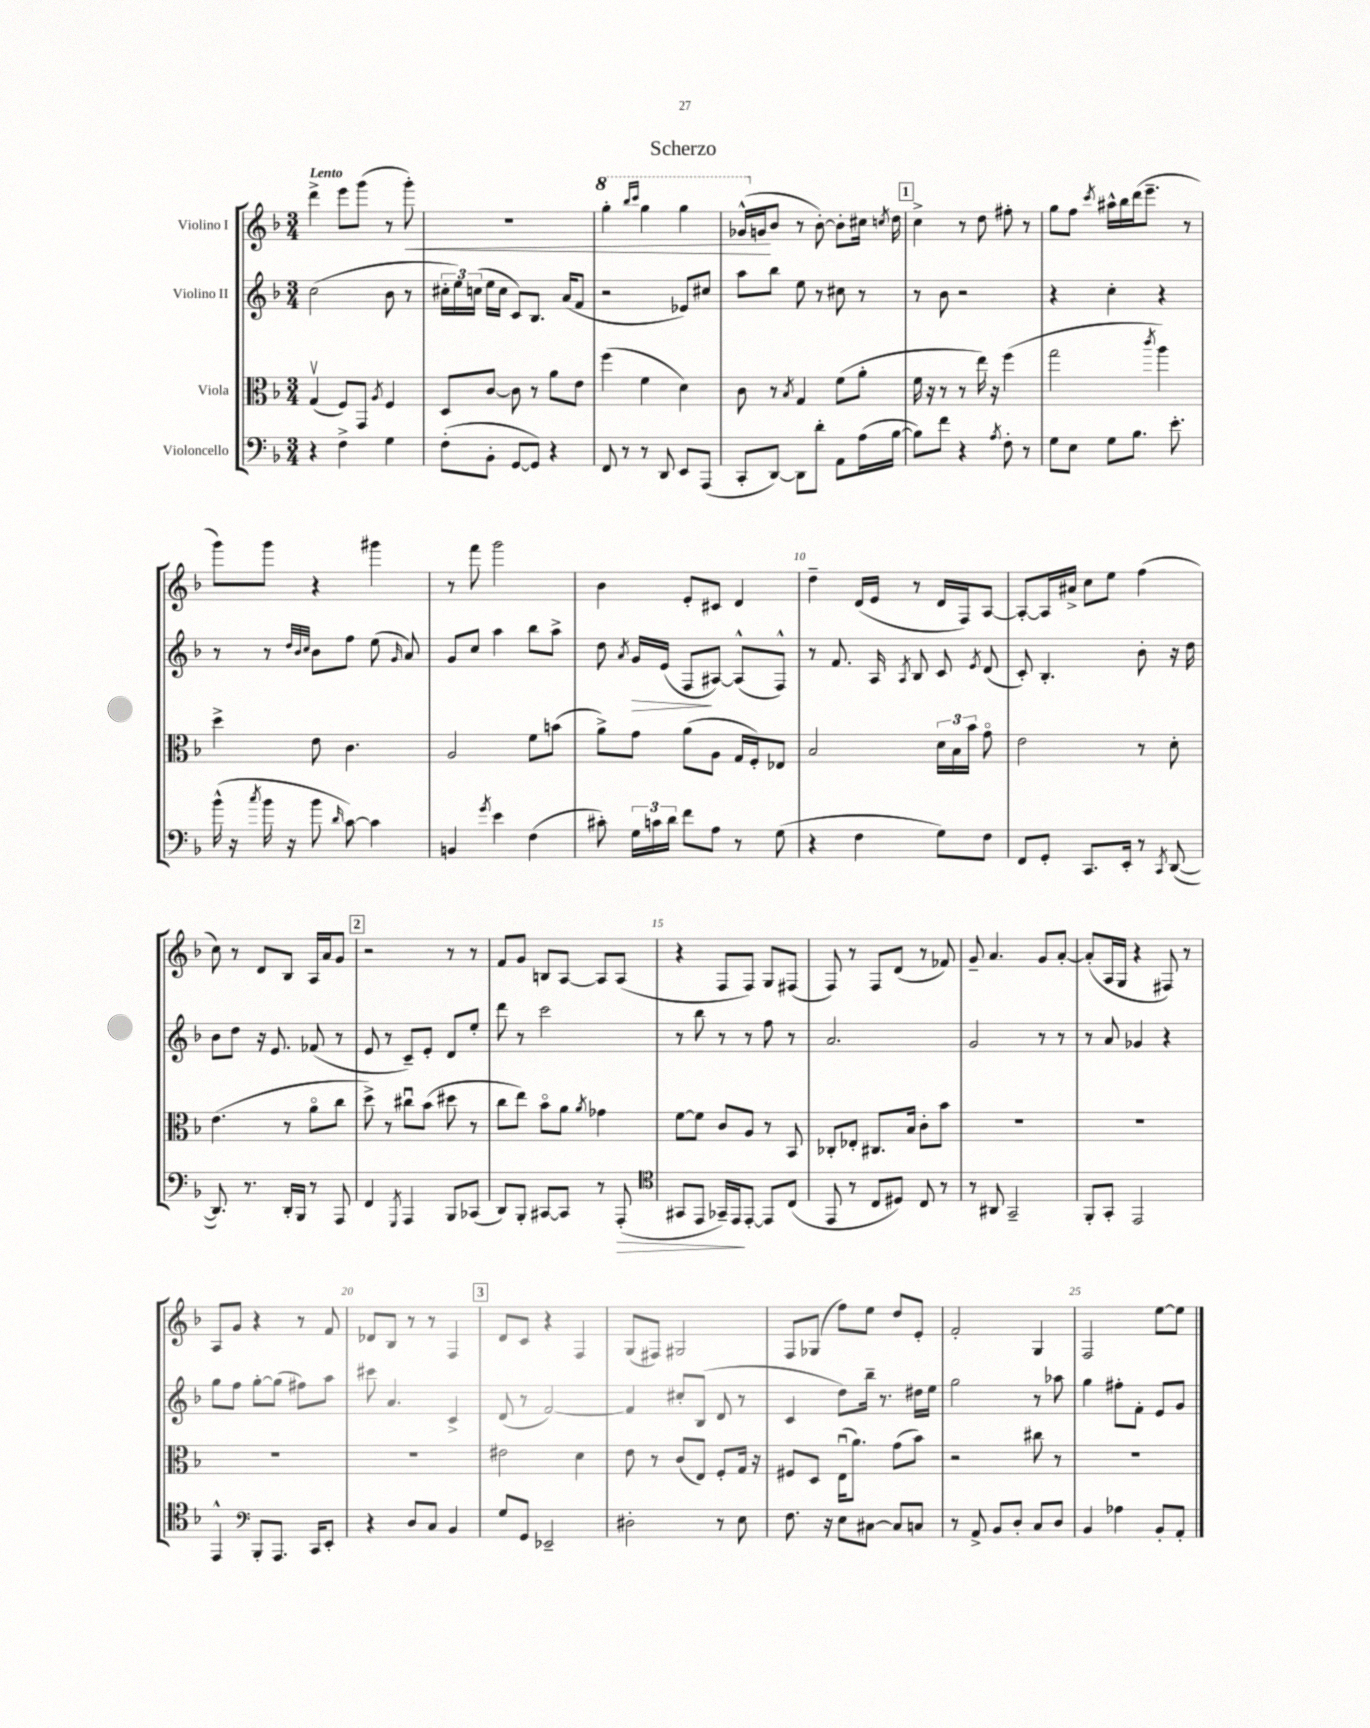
\header { title = "Scherzo" }
<<
\new StaffGroup <<
\new Staff = "s0" \with { instrumentName = "Violino I" } {
    \clef treble \key f \major \numericTimeSignature \time 3/4 \tempo "Lento"
    \autoBeamOff d'''4-> e'''8[ g'''8]( r8 g'''8-.\<) |
    R2. |
    \ottava #1 g'''4-. \grace { bes'''16[ c''''16] } g'''4 g'''4 |
    ges''16[-^( \ottava #0 g'!16\! bes'8] r8 bes'8~-.) bes'8[-. cis''16] \acciaccatura { c''8 } d''16 |
    \mark \markup { \box "1" } c''4-> r8 d''8 fis''8-. r8 |
    g''8[ f''8] \acciaccatura { c'''8 } ais''16[-^ bes''16 d'''16( e'''8.]-- r8 |
    g'''8[) g'''8] r4 gis'''4 |
    r8 f'''8 g'''2 |
    bes'4 e'8[-. cis'8] d'4 |
    d''4-- d'16[( e'16] r8 d'16[ f16) a8]~ |
    a8[~-. a16 ais'16]-> c''8[ e''8] f''4( |
    c''8) r8 d'8[ bes8] a16[ a'16 g'8] |
    \mark \markup { \box "2" } r2 r8 r8 |
    f'8[ g'8] b8[ a8]~ a8[ a8]( |
    r4 f8[ f8]) g8[ fis8]( |
    f8) r8 f8[ d'8]( r8 fes'8) |
    g'8-- a'4. g'8[ a'8]~-. |
    a'8[-.( a16 g16] r4 fis8) r8 |
    a8[ g'8] r4 r8 f'8 |
    des'8[ bes8] r8 r8 f4 |
    \mark \markup { \box "3" } d'8[ c'8] r4 f4 |
    g8[( fis8]) gis2 |
    f8[ ges8]( f''8[) e''8] d''8[ e'8]-. |
    f'2-. g4 |
    f2 e''8[~ e''8] \bar "|." |
}
\new Staff = "s1" \with { instrumentName = "Violino II" } {
    \clef treble \key f \major \numericTimeSignature \time 3/4
    \autoBeamOff c''2( bes'8 r8 |
    \tuplet 3/2 { cis''16[-. e''16) c''16]( } e''16[ c''16] c'8[) bes8.] a'16[( f'8] |
    r2 ees'8[) cis''8] |
    a''8[ bes''8] e''8 r8 cis''8 r8 |
    \mark \markup { \box "1" } r8 bes'8 r2 |
    r4 c''4-. r4 |
    r8 r8 \grace { d''32[ bes'32 c''32] } bes'8[ f''8] e''8( \grace { g'16 } a'8) |
    g'8[ c''8] a''4 bes''8[ a''8]-> |
    d''8 \acciaccatura { a'8 } g'16[\> e'16]( f8[\! ais8]~) ais8[-^( f8]-^) |
    r8 f'8. a16 \acciaccatura { a8 } bes8 c'8 \acciaccatura { e'8 } d'8( |
    c'8-.) bes4.-. bes'8-. r16 d''16 |
    bes'8[ d''8] r16 e'8. fes'8( r8 |
    \mark \markup { \box "2" } e'8 r8 c'8[--) e'8]-. d'8[ e''8]-. |
    d'''8 r8 c'''2 |
    r8 bes''8 r8 r8 f''8 r8 |
    a'2. |
    g'2 r8 r8 |
    r8 a'8 ges'4 r4 |
    g''8[ f''8] g''8[~-. g''8]( fis''8[) a''8] |
    cis'''8 a'4. c'4-> |
    \mark \markup { \box "3" } d'8( r8 f'2~) |
    f'4 cis''8[-. bes8]( d'8 r8 |
    c'4 d''8[) bes''16]-- r8. dis''16[ e''16] |
    g''2 r8 aes''8 |
    g''4 fis''8[-. f'8]-. e'8[ g'8] \bar "|." |
}
\new Staff = "s2" \with { instrumentName = "Viola" } {
    \clef alto \key f \major \numericTimeSignature \time 3/4
    \autoBeamOff g4\upbow( f8[) g,8] \acciaccatura { a8 } f4 |
    d8[ c'8]~ c'8 r8 a'8[ e'8] |
    f''4( f'4 d'4) |
    c'8 r8 \acciaccatura { bes8 } g4 f'8[( a'8]-. |
    \mark \markup { \box "1" } f'16 r16 r8 r8 e''16) r16 f''4( |
    g''2 \acciaccatura { c'''8 } a''4) |
    d''4-> e'8 c'4. |
    a2 f'8[ b'8]( |
    a'8[->) g'8] a'8[( a8] g16[ f16-.) ees8] |
    bes2 \tuplet 3/2 { d'16[ bes16 bes'16] } g'8\flageolet |
    e'2 r8 d'8-. |
    e'4.( r8 a'8[\flageolet c''8] |
    \mark \markup { \box "2" } d''8->) r8 cis''8[\downbow bes'8]( dis''8 r8 |
    c''8[ e''8]) bes'8[\flageolet a'8] \acciaccatura { a'8 } ges'4 |
    f'8[~ f'8] c'8[ a8] r8 bes,8 |
    ces8[-. ees8]-. cis8.[ bes16] c'8[-. bes'8] |
    R2. |
    R2. |
    R2. |
    R2. |
    \mark \markup { \box "3" } eis'2 d'4 |
    e'8 r8 c'8[( e8]) f8[-. g16] r16 |
    fis8[ d8] e16[\downbow( a'8.]) g'8[( bes'8]) |
    r2 cis''8 r8 |
    R2. \bar "|." |
}
\new Staff = "s3" \with { instrumentName = "Violoncello" } {
    \clef bass \key f \major \numericTimeSignature \time 3/4
    \autoBeamOff r4 f4-> g4 |
    f8[-.( bes,8]-. g,8[~ g,8]) r4 |
    f,8 r8 r8 d,8 e,8[ a,,8]( |
    c,8[-. d,8]~) d,8[ d'8]-. a,8[ a16( bes16]~ |
    \mark \markup { \box "1" } bes8[) f'8] r4 \acciaccatura { a8 } f8-. r8 |
    g8[ e8] g8[ bes8.] e'8.-. |
    bes'16-^( r16 \acciaccatura { c''8 } bes'16 r16 bes'8 \grace { d'16 } c'8~) c'4 |
    b,4 \acciaccatura { g'8 } e'4 f4( |
    cis'8-.) \tuplet 3/2 { g16[ c'16 d'16] } f'8[ a8] r8 g8( |
    r4 f4 g8[) f8] |
    f,8[ g,8]-. c,8.[ e,16]-. r8 \acciaccatura { c,8 } d,8~( |
    d,8.) r8. d,16[-. bes,,16] r8 a,,8 |
    \mark \markup { \box "2" } f,4 \acciaccatura { g,,8 } a,,4 bes,,8[ ces,8]( |
    d,8[) bes,,8]-. cis,8[~ cis,8] r8 a,,8-.\>( |
    \clef tenor gis,8[ e,8] ges,16[--) e,16\! e,8]~-. e,8[ c8]( |
    e,8 r8 c8[ dis8]) c8 r8 |
    r8 ais,8 g,2-- |
    f,8[-. g,8]-. e,2 |
    e,4-^ \clef bass bes,,8[-. a,,8.] c,16[ e,8]-. |
    r4 d8[ c8] bes,4 |
    \mark \markup { \box "3" } g8[ g,8] ees,2-- |
    dis2-. r8 e8 |
    f8. r16 e8[ cis8]~ cis8[ c8] |
    r8 a,8-> bes,8[ d8]-. c8[ d8] |
    bes,4 aes4 bes,8[-. a,8]-. \bar "|." |
}
>>
>>
\layout { \context { \Score \override BarNumber.break-visibility = ##(#f #t #t) barNumberVisibility = #(every-nth-bar-number-visible 5) } }
